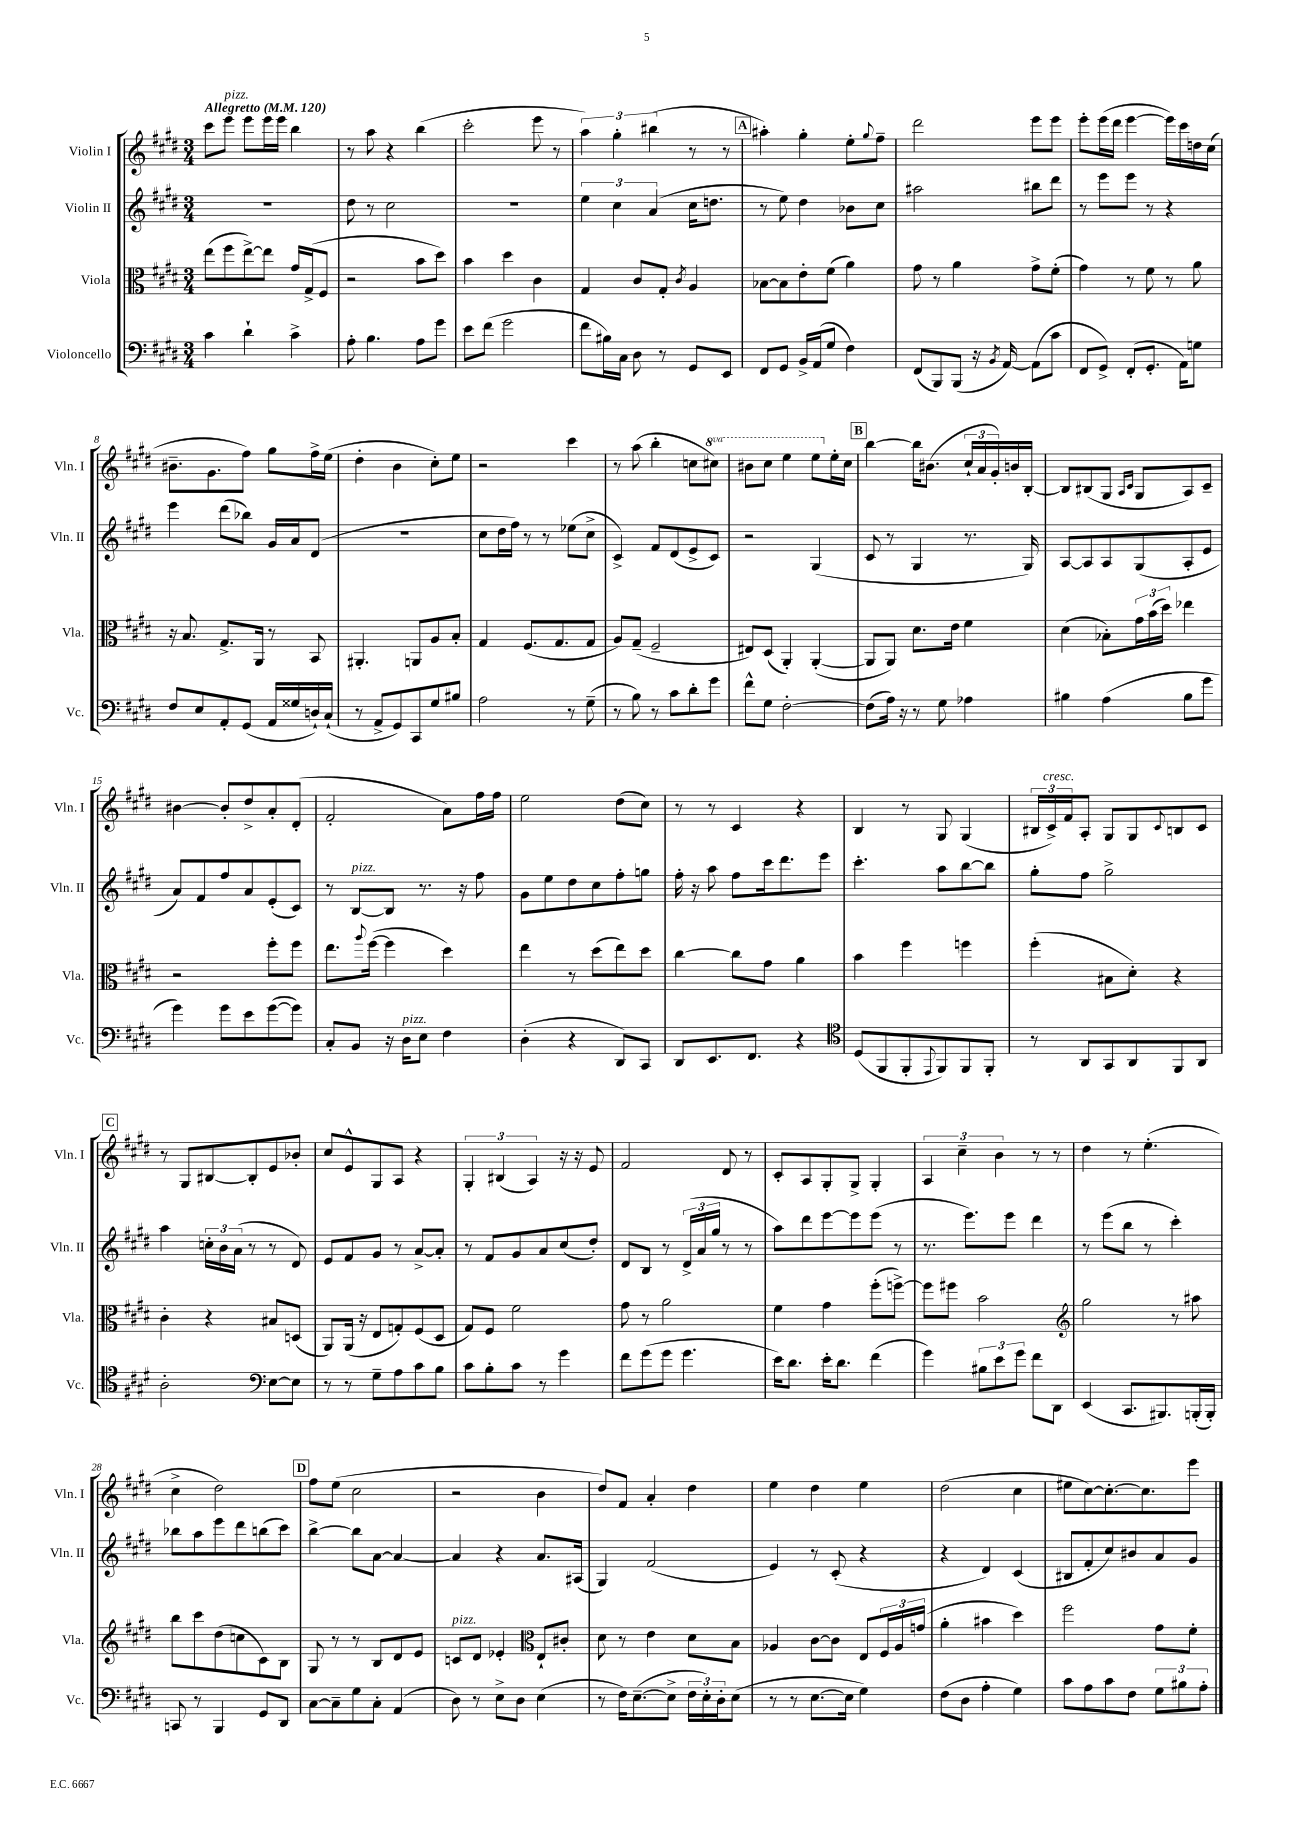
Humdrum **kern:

**kern	**kern	**kern	**kern
*part4	*part3	*part2	*part1
*staff4	*staff3	*staff2	*staff1
*I"Violoncello	*I"Viola	*I"Violin II	*I"Violin I
*I'Vc.	*I'Vla.	*I'Vln. II	*I'Vln. I
*clefF4	*clefC3	*clefG2	*clefG2
*k[f#c#g#d#]	*k[f#c#g#d#]	*k[f#c#g#d#]	*k[f#c#g#d#]
*M3/4	*M3/4	*M3/4	*M3/4
*MM120	*MM120	*MM120	*MM120
=1	=1	=1	=1
!	!	!	!LO:TX:a:B:t=Allegretto
4c#\	(8ee\L	2.r	8ccc#\L
!	!	!	!LO:TX:a:i:t=pizz.
.	8ff#\	.	8eee\J
4d#`\	[8ee^\)	.	8eee\L
.	8ee\J]	.	16eee\L
.	.	.	16eee\JJ
4c#^\	16g#/LL	.	4bb\
.	(16G#^/J	.	.
.	8F#/J	.	.
=2	=2	=2	=2
8A'\	2r	8dd#\	8r
4.B\	.	8r	8aa\
.	.	2cc#\	4r
8A\L	8b\L	.	(4bb\
8g#\J	8dd#\J)	.	.
=3	=3	=3	=3
8e\L	4b\	2.r	2ccc#'\
(8f#\J	.	.	.
2g#\	4dd#\	.	.
.	4c#\	.	8eee\
.	.	.	8r
=4	=4	=4	=4
8f#\L	4G#/	6ee\	6aa\)
16B#X\L)	.	.	.
.	.	6cc#\	6gg#'\
16C#\JJ	.	.	.
8D#\	8c#/L	.	.
.	.	(6a/	(6bb#X\
8r	8G#'/J	.	.
.	8qc#/	.	.
8GG#/L	4A/	16cc#\KL	8r
.	.	8.ddn\J	.
8EE/J	.	.	8r
!!LO:REH:place=s1:t=A
=5	=5	=5	=5
8FF#/L	[8B-X\L	8r	4aa#X'\)
8GG#/J	8B-\]	8ee\)	.
16BB^/LL	8e'\	4dd#\	4gg#'\
(16AA/J	.	.	.
8G#/J	(8f#\J	.	.
4F#\)	4a\)	8b-X\L	8ee'\L
.	.	.	8qqgg#/
.	.	8cc#\J	8ff#~\J
=6	=6	=6	=6
(8FF#/L	8g#\	2aa#X\	2ddd#\
8BBB/)	8r	.	.
(8BBB/J	4a\	.	.
16r	.	.	.
8qBB/	.	.	.
[16AA/)	.	.	.
(8AA\L]	8g#^\L	8bb#X\L	8eee\L
8c#\J	(8f#'\J	8ddd#\J	8eee\J
=7	=7	=7	=7
8FF#/L	4g#\)	8r	8eee'\L
8GG#^/J)	.	8eee\L	(16eee\L
.	.	.	16ddd#\JJ
(8FF#'/L	8r	8eee\J	[4eee\
8.GG#'/J	8f#\	8r	.
.	8r	4r	16eee\LL])
16AA\KL)	.	.	16ccc#\
8Gn\J	8a\	.	16ddn\
.	.	.	(16cc#\JJ
!!LO:LB:g=z
=8	=8	=8	=8
8F#/L	16r	4eee\	8.b#X~\L
.	8.B/	.	.
8E/	.	.	.
.	.	.	8.g#\
8AA'/	8.G#^/L	(8ddd#\L	.
(8GG#/J	.	8bb-X\J)	8ff#\J)
.	16AA/Jk	.	.
16AA/LL	8r	16g#/LL	8gg#\L
16G##X/	.	16a/J	.
16Dn`/)	8BB/	(8d#/J	16ff#^\L
(16C#`/JJ	.	.	(16ee\JJ
=9	=9	=9	=9
8r	4.AA#X'/	2.r	4dd#'\
8AA^/L	.	.	.
8GG#/)	.	.	4b\
8CC#/	8AAn/L	.	.
8G#/	8A/	.	8cc#'\L)
8B#X/J	8B'/J	.	8ee\J
=10	=10	=10	=10
2A\	4G#/	8cc#\L	2r
.	.	16dd#\L	.
.	.	16ff#\JJ)	.
.	(8.F#/L	8r	.
.	.	8r	.
.	8.G#/	.	.
8r	.	(8ee-X\L	4ccc#\
(8G#~\	8G#/J	8cc#^\J	.
=11	=11	=11	=11
8r	8A/L)	4c#^/)	8r
8B\)	(8G#~/J	.	(8aa\
8r	2F#~/	8f#/L	4bb'\
8c#\L	.	(8d#/	.
8d#'\	.	8e^/	8ccn\L
*	*	*	*8va
8g#\J	.	8c#/J)	8ccc#X\J)
=12	=12	=12	=12
8f#^^\L	8E#X/L)	2r	8bb#X\L
8G#\J	(8D#/J	.	8ccc#\J
[2F#'\	4AA'/)	.	4eee\
.	([4AA'/	(4G#/	8eee\L
*	*	*	*X8va
.	.	.	16ee'\L
.	.	.	16cc#\JJ
!!LO:REH:place=s1:t=B
=13	=13	=13	=13
(8F#\L]	8AA/L]	8c#/	[4bb\
16A\Jk)	8AA/J)	8r	.
16r	.	.	.
8r	8.d#\L	4G#/	16bb\KL]
.	.	.	(8.b#X\J
8G#\	.	.	.
.	16e\Jk	.	.
4A-X\	4f#\	8.r	24cc#`/LL
.	.	.	24a/
.	.	.	24g#'/)
.	.	.	16bn/
.	.	16G#/)	[16B'/JJ
=14	=14	=14	=14
4B#X\	(4d#\	[8A/L	8B/L]
.	.	8A/]	(8B#X/
(4A\	8B-X'\L)	8A/	8G#/J
.	.	.	16qqA/LL
.	.	.	16qqc#/JJ
.	24g#\L	(8G#/	8G#/L
.	(24b\	.	.
.	24dd#\JJ)	.	.
8B#\L	4ee-X\	8A'/	8A/)
8g#\J	.	8e/J	8c#~/J
!!LO:LB:g=z
=15	=15	=15	=15
4g#\)	2r	8a/L)	[4b#X\
.	.	8f#/	.
8g#\L	.	8ff#/	8b#'/L]
8e\	.	8a/	8dd#^/
([8g#\	8ff#'\L	(8e'/	8a'/
8g#\J])	8ff#\J	8c#/J)	(8d#'/J
=16	=16	=16	=16
8C#'/L	8.ee\L	8r	2f#'/
!	!	!LO:TX:a:i:t=pizz.	!
8BB/J	.	[8B/L	.
.	8qqaa/	.	.
.	([16ff#\Jk	.	.
16r	4ff#\]	8B/J]	.
!LO:TX:a:i:t=pizz.	!	!	!
16D#\KL	.	.	.
8E\J	.	8.r	.
4F#\	4dd#\)	.	8a\L)
.	.	16r	.
.	.	8ff#\	16ff#\L
.	.	.	16ff#\JJ
=17	=17	=17	=17
(4D#'\	4ee\	8g#\L	2ee\
.	.	8ee\	.
4r	8r	8dd#\	.
.	(8dd#\L	8cc#\	.
8DD#/L)	8ee\)	8ff#'\	(8dd#\L
8CC#/J	8dd#\J	8ggn\J	8cc#\J)
=18	=18	=18	=18
8DD#/L	[4cc#\	16ff#'\	8r
.	.	16r	.
8.EE/	.	8aa\	8r
.	8cc#\L]	8ff#\L	4c#/
8.FF#/J	.	.	.
.	8g#\J	16ccc#\k	.
.	.	8.ddd#\	.
4r	4a\	.	4r
.	.	8eee\J	.
=19	=19	=19	=19
*clefC4	*	*	*
(8D#/L	4b\	4.ccc#'\	4B/
8FF#/	.	.	.
8FF#'/	4ff#\	.	8r
8qqEE/	.	.	.
8FF#/)	.	8aa\L	8G#/
8FF#/	4ffn\	[8bb\	(4G#/
8FF#'/J	.	8bb\J]	.
=20	=20	=20	=20
8r	(4ff#'\	8gg#'\L	24B#X/LL
!	!	!	!LO:TX:a:i:t=cresc.
.	.	.	24c#^/)
.	.	.	24f#/J
8AA/L	.	8ff#\J	8A'/J
8GG#/	8B#X\L	2gg#^\	8G#/L
8AA/	8d#'\J)	.	8G#/
.	.	.	8qqc#/
8FF#/	4r	.	8Bn/
8AA/J	.	.	8c#/J
!!LO:LB:g=z
!!LO:REH:place=s1:t=C
=21	=21	=21	=21
2A'\	4c#'\	4aa\	8r
.	.	.	8G#/L
.	4r	24ccn'\LL	[8B#X/
.	.	24b\	.
.	.	(24a\JJ	.
.	.	8r	8B#'/]
*clefF4	*	*	*
[8E\L	8B#X/L	8r	8e/
8E\J]	(8Dn/J	8d#/)	8b-X'/J
=22	=22	=22	=22
8r	8AA/L)	8e/L	8cc#/L
8r	(16AA/Jk	8f#/	8e^^/
.	16r	.	.
8G#~\L	8E/L	8g#/J	8G#/
8A\	8Gn'/)	8r	8A/J
8c#\	(8F#/	[8a^/L	4r
8B\J	8D#/J	8a'/J]	.
=23	=23	=23	=23
8c#\L	8G#/L)	8r	6G#'/
8B'\	8F#/J	8f#/L	.
.	.	.	(6B#X/
8c#\J	2f#\	8g#/	.
.	.	.	6A/)
8r	.	8a/	.
4g#\	.	(8cc#/	16r
.	.	.	16r
.	.	8dd#'/J)	8e/
=24	=24	=24	=24
8f#\L	8g#\	8d#/L	2f#/
(8g#\	8r	8B/J	.
8g#\J	2a\	8r	.
4.g#\	.	(24d#^/LL	.
.	.	24a/	.
.	.	24gg#/JJ	.
.	.	8r	8d#/
.	.	8r	8r
=25	=25	=25	=25
16e\KL)	4f#\	8aa\L)	8c#'/L
8.d#\J	.	.	.
.	.	8ddd#\	8A/
16e'\KL	4g#\	[8eee\	8G#'/
8.d#\J	.	.	.
.	.	8eee\]	8G#^/J
(4f#\	(8ff#'\L	(8eee\J	4G#'/
.	[8ffn^\J)	8r	.
=26	=26	=26	=26
4g#\)	8ff\L]	8.r	6A/
.	8ff#X\J	.	.
.	.	.	6cc#~\
.	.	8.eee\L)	.
12B#X\L	2b\	.	.
12e\	.	.	6b\
.	.	8eee\J	.
12g#\J	.	.	.
8f#\L	.	4ddd#\	8r
8DD#\J	.	.	8r
=27	=27	=27	=27
*	*clefG2	*	*
(4EE/	2gg#\	8r	4dd#\
.	.	(8eee\L	.
8.CC#/L	.	8bb\J	8r
.	.	8r	(4.ee'\
8.BBB#X/)	.	.	.
.	8r	4ccc#'\)	.
(16BBBn'/L	8aa#X\	.	.
16BBB'/JJ)	.	.	.
!!LO:LB:g=z
=28	=28	=28	=28
8CCn/	8bb\L	8bb-X\L	4cc#^\
8r	8ccc#\	8aa\	.
4BBB/	(8dd#\	8eee\	2dd#\)
.	8ccn\	8ddd#\	.
8GG#/L	8c#\)	(8bbn\	.
8DD#/J	8B\J	8ccc#\J)	.
!!LO:REH:place=s1:t=D
=29	=29	=29	=29
[8C#\L	8G#/	[4bb^\	8ff#\L
8C#~\]	8r	.	(8ee\J
8G#\	8r	8bb\L]	2cc#\
8C#'\J	8B/L	[8a\J	.
(4AA/	8d#/	4a/_	.
.	8e/J	.	.
=30	=30	=30	=30
!	!LO:TX:a:i:t=pizz.	!	!
8D#\)	8cn/L	4a/]	2r
8r	8d#/J	.	.
8E^\L	4e-X'/	4r	.
8D#\J	.	.	.
*	*clefC3	*	*
(4E\	8E`/L	8.a/L	4b\
.	8c#X'/J	.	.
.	.	(16A#X/Jk	.
=31	=31	=31	=31
8r	8d#\	4G#/)	8dd#/L)
16F#\KL)	8r	.	8f#/J
([8.E~\	.	.	.
.	4e\	(2f#/	4a'/
8E^\J]	.	.	.
24F#\LL	8d#\L	.	4dd#\
24E'\)	.	.	.
24D#'\J	.	.	.
(8E\J	8B\J	.	.
=32	=32	=32	=32
8r	4A-X/	4e/)	4ee\
8r	.	.	.
[8.E\L	[8c#\L	8r	4dd#\
.	8c#\J]	(8c#'/	.
16E\Jk]	.	.	.
4G#\)	8E/L	4r	4ee\
.	24F#/L	.	.
.	24A-/	.	.
.	(24gn/JJ	.	.
=33	=33	=33	=33
(8F#\L	4a'\	4r	(2dd#\
8D#\J	.	.	.
4A'\	4b#X\	4d#/)	.
4G#\)	4dd#\)	(4c#/	4cc#\
=34	=34	=34	=34
8c#\L	2ff#\	8B#X/L	8ee#X\L
8A\	.	8f#'/	[8cc#\)
8c#\	.	8cc#/)	8.cc#'\_
8F#\J	.	8b#X/	.
.	.	.	8.cc#\]
12G#\L	8g#\L	8a/	.
12B#X\	.	.	.
.	8f#'\J	8g#/J	8eee\J
12A'\J	.	.	.
==	==	==	==
*-	*-	*-	*-
